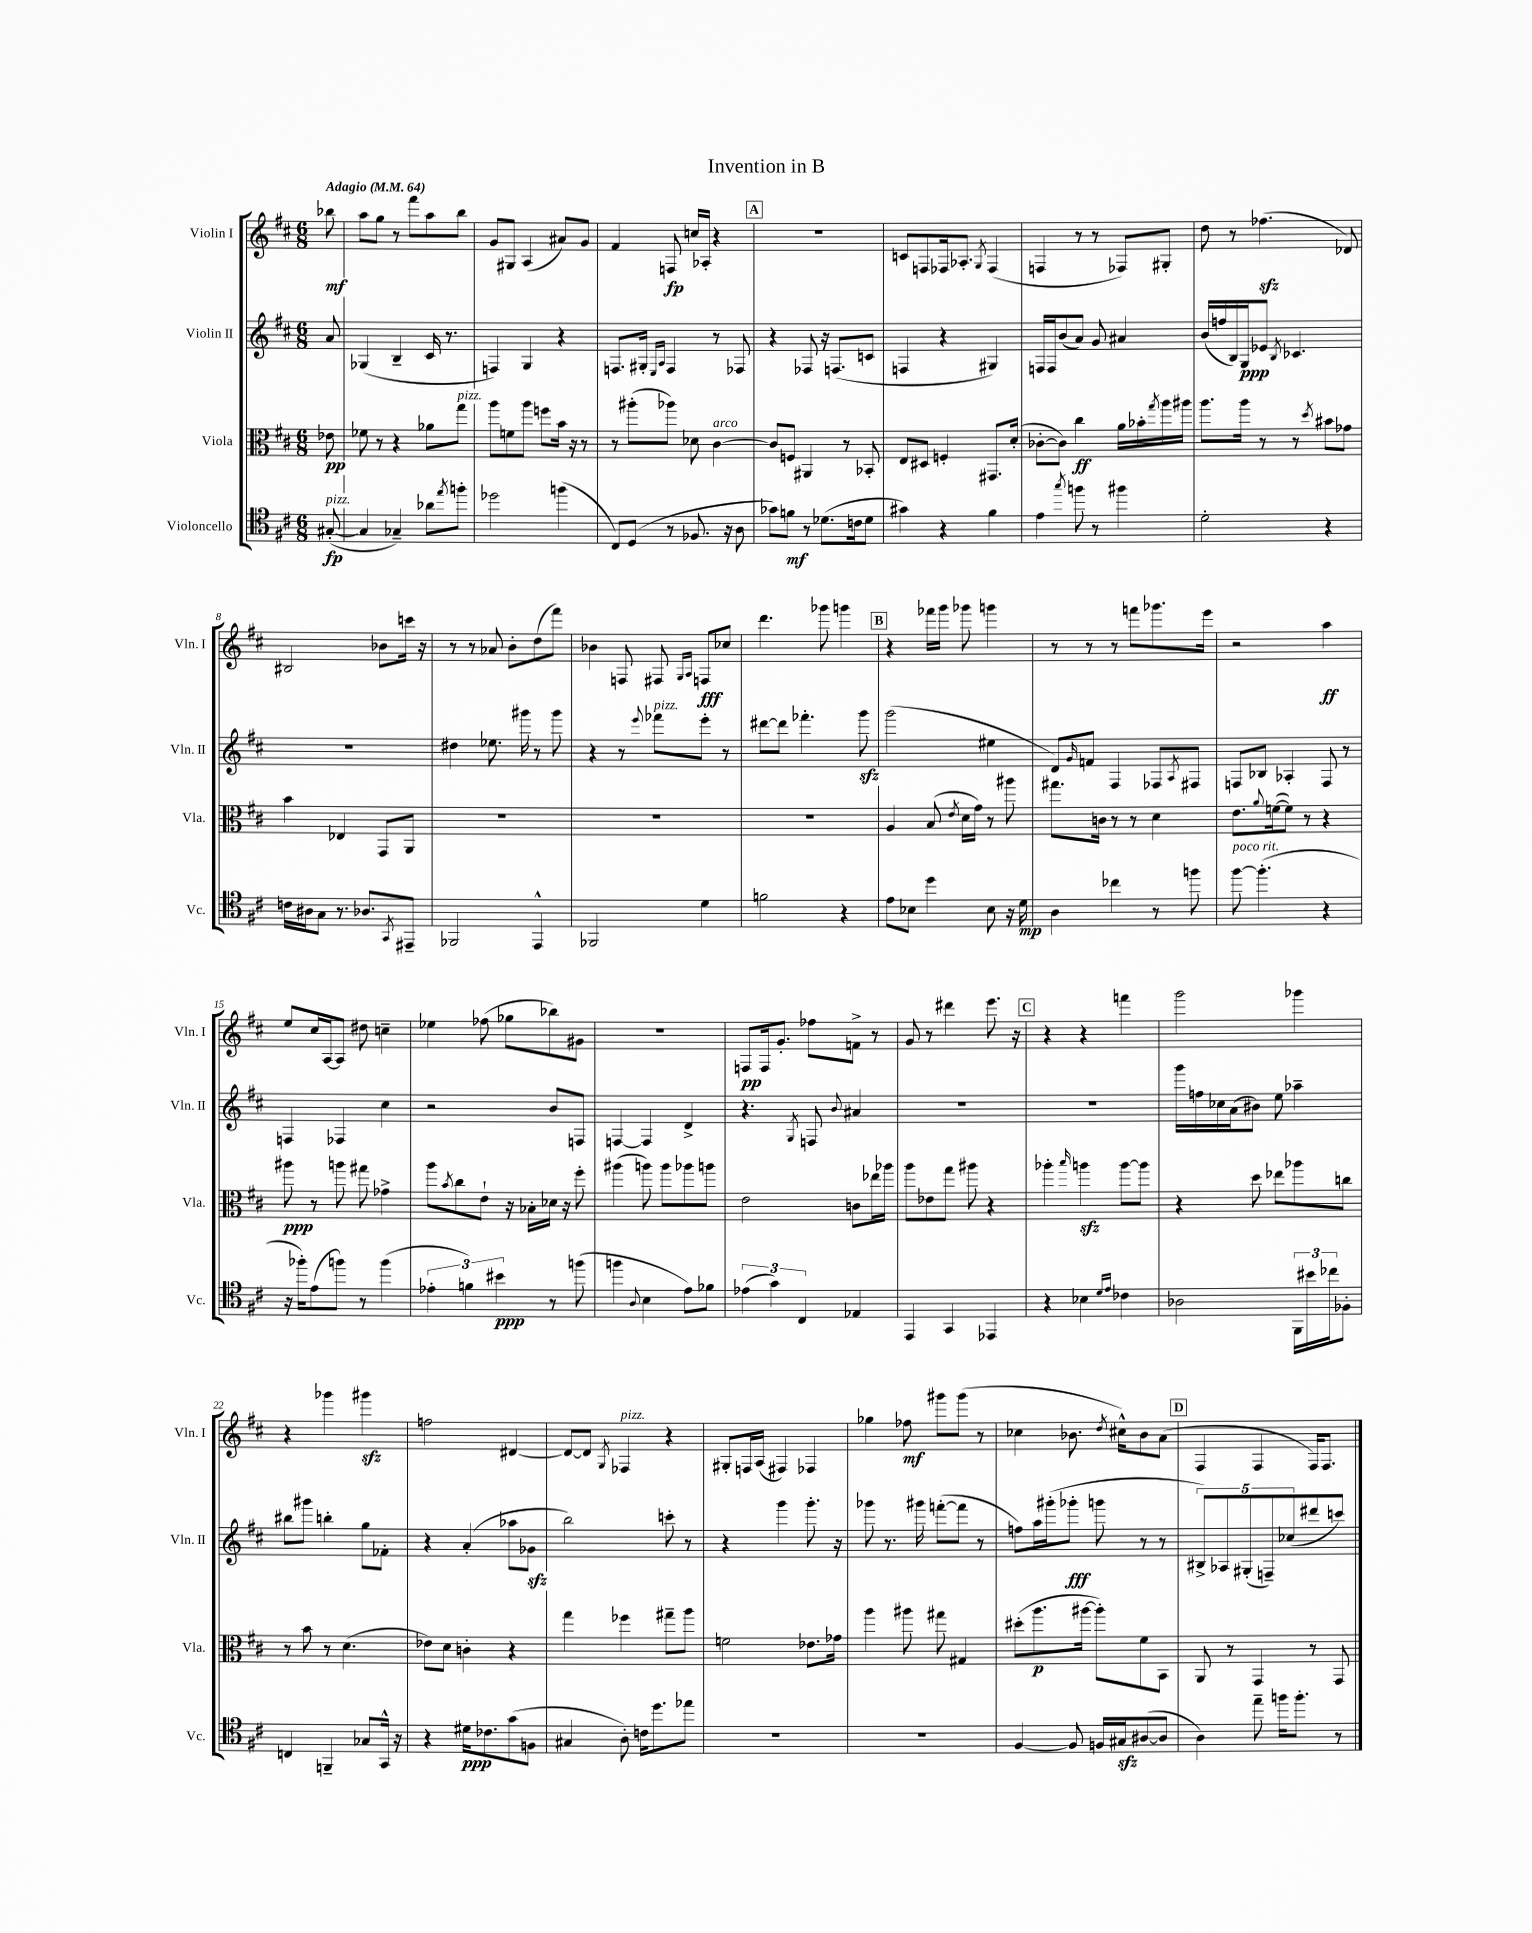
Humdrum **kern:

**kern	**kern	**kern	**kern
*staff4	*staff3	*staff2	*staff1
*clefC4	*clefC3	*clefG2	*clefG2
*k[f#c#]	*k[f#c#]	*k[f#c#]	*k[f#c#]
*M6/8	*M6/8	*M6/8	*M6/8
*MM64	*MM64	*MM64	*MM64
([8G#'/	8e-\	8a/	8bb-\
=	=	=	=
4G#/]	8f-\	(4G-/	8aa\L
.	8r	.	8gg\J
4G-~/)	4r	4B~/	8r
.	.	.	8fff#\L
8a-\L	8a-\L	16c#/	8aa\
.	.	8.r	.
8qee/	.	.	.
8ff'\J	8gg\J	.	8bb\J
=	=	=	=
2dd-\	8aa\L	4F/)	8g/L
.	8f\	.	8G#/J
.	8aa\J	4G/	(4A/
.	8ff\L	.	.
(4ff\	16b\Jk	4r	8a#/L)
.	16r	.	.
.	8r	.	8g/J
=	=	=	=
8C#/L)	8r	8.F/L	4f#/
(8D/J	(8aa#'\L	.	.
.	.	16G#'/Jk	.
.	.	16qqE/LL	.
.	.	16qqA/JJ	.
8r	8aa-\J)	4F/	8F/
8.F-/	8d-\	.	16cc/LL
.	.	.	16A-'/JJ
.	[4c#\	8r	4r
16r	.	.	.
8A\	.	8F-/	.
=	=	=	=
8g-\L)	8c#/]L	4r	2.r
8f\J	8F/J	.	.
8r	4AA#/	8F-/	.
(8.d-\L	.	16r	.
.	.	(8.F/L	.
.	8r	.	.
16c\k	.	.	.
8d-\J	8BB-'/	8c/J	.
=	=	=	=
4g#\)	8E/L	4F/	8c/L
.	8D#/J	.	8F/
4r	4F'/	4r	16F-/k
.	.	.	8.A-'/J
.	.	.	8qG/
4f#\	8.GG#/L	4G#/)	(4F-/
.	(16d'/Jk	.	.
=	=	=	=
4e\	[8c-'\L	16F/LL	4F/
.	.	16F/J	.
.	8c-\]J)	(8b/	.
8qgg/	.	.	.
8ff\	4cc#\	8a/J)	8r
8r	.	8g/	8r
4ff#\	16a\LL	4a#/	8F-/L)
.	16b-'\	.	.
.	8qgg/	.	.
.	16aa\	.	8G#'/J
.	16aa#\JJ	.	.
=	=	=	=
2d'\	8.aa\L	(16b/LL	8dd\
.	.	16ff/	.
.	.	16B/)	8r
.	16aa\Jk	16G/J	.
.	8r	8e-/J	(4.ff-\
.	.	8qB/	.
.	8r	4.c-/	.
.	8qdd/	.	.
4r	8b#\L	.	.
.	8g-\J	.	8d-/)
=	=	=	=
16c\LL	4b\	2.r	2B#/
16A#\J	.	.	.
8G\J	.	.	.
8.r	4E-/	.	.
8.A-/L	.	.	.
.	8GG/L	.	8b-\L
8qGG/	.	.	.
8EE#~/J	8AA/J	.	16ccc\Jk
.	.	.	16r
=	=	=	=
2FF-/	2.r	4dd#\	8r
.	.	.	8r
.	.	8.ee-\	8a-/
.	.	.	8b'\L
.	.	16ggg#\	.
4EE^^/	.	8r	(8dd\
.	.	8ggg#\	8fff#\J)
=	=	=	=
2FF-/	2.r	4r	4b-\
.	.	8r	8F/
.	.	8qqeee/	.
.	.	8fff-\L	8F#/
.	.	.	16qqG/LL
.	.	.	16qqA/JJ
4d\	.	8eee'\J	8F/L
.	.	8r	8cc-/J
=	=	=	=
2f\	2.r	[8ddd#\L	4.ddd\
.	.	8ddd#\]J	.
.	.	4.fff-'\	.
.	.	.	8ggg-\
4r	.	.	4ggg\
.	.	8ggg\	.
=	=	=	=
8e\L	4A/	(2ggg\	4r
8B-\J	.	.	.
4dd\	(8B/	.	16fff-\LL
.	.	.	16ggg\JJ
.	8qe/	.	.
.	16d\LL	.	8ggg-\
.	16g\JJ)	.	.
8B-\	8r	4ee#\	4ggg\
16r	8aa#\	.	.
16d\	.	.	.
=	=	=	=
4A\	8.gg#\L	8d/L)	8r
.	.	16qqg/	.
.	.	8f/J	8r
.	16c\Jk	.	.
4cc-\	8r	4F#/	8r
.	8r	.	8fff\L
8r	4d\	8F-/L	8.ggg-\
.	.	8qA/	.
8ff\	.	8F#/J	.
.	.	.	16eee\Jk
=	=	=	=
[8ff#\	8.e\L	8F/L	2r
(4.ff#'\]	.	8B-/J	.
.	8qqa/	.	.
.	([16f\k	.	.
.	8f\]J)	4A-'/	.
.	8r	.	.
4r	4r	8F/	4aa\
.	.	8r	.
=	=	=	=
16r	8aa#\	4F/	8ee/L
16ff-'\LK)	.	.	.
(8e\	8r	.	16cc#/L
.	.	.	[16A/J
8ff\J)	8aa\	4F-/	8A/]J
8r	8gg#\	.	8dd#\
(4ff\	4g-^\	4cc#\	4cc~\
=	=	=	=
6e-'\	8aa\L	2r	4ee-\
.	8qb/	.	.
.	8cc#\	.	.
6f\)	.	.	.
.	8e`\J	.	(8ff-\
6b#\	.	.	.
.	16r	.	8gg-\L
.	16B-'\LL	.	.
8r	16d-\JJ	8b/L	8bb-\)
.	16r	.	.
(8ff\	8ff#'\	8F/J	8g#\J
=	=	=	=
4ff\	(4aa#\	[4F/	2.r
8qqA/	.	.	.
4B\	8aa\)	4F/]	.
.	8aa\L	.	.
8e\L)	8aa-\	4d^/	.
8f-\J	8aa\J	.	.
=	=	=	=
(6e-\	2e\	4.r	8F/L
.	.	.	16F/k
6g\)	.	.	.
.	.	.	8.g'/J
6C#/	.	.	.
.	.	8qG/	.
.	.	8F/	8ff-\L
.	.	8qqb/	.
4E-/	8c\L	4a#/	8f^\J
.	16ee-\L	.	8r
.	16aa-\JJ	.	.
=	=	=	=
4EE/	8aa\L	2.r	8g/
.	8e-\	.	8r
4GG/	8gg\J	.	4ddd#\
.	8aa#\	.	.
4EE-/	4r	.	8.eee\
.	.	.	16r
=	=	=	=
4r	4aa-'\	2.r	4r
.	16qqbb/	.	.
4B-\	4aa\	.	4r
16qqd/LL	.	.	.
16qqe/JJ	.	.	.
4c-\	[8aa\L	.	4fff\
.	8aa\]J	.	.
=	=	=	=
2A-\	4r	16ggg\LL	2ggg\
.	.	16ff\	.
.	.	16cc-\	.
.	.	(16a\J	.
.	8dd\	8b#\J)	.
.	8ee-\L	8ee\	.
24FF#\LL	8aa-\	4aa-~\	4ggg-\
24b#\	.	.	.
24cc-\J	.	.	.
8F-'\J	8cc\J	.	.
=	=	=	=
4C/	8r	8bb#\L	4r
.	8b\	8ggg#\J	.
4FF~/	8r	4bb'\	4ggg-\
.	(4.d\	.	.
8G-/L	.	8gg\L	4ggg#\
16GG^^/Jk	.	8f-'\J	.
16r	.	.	.
=	=	=	=
4r	8e-\L)	4r	2ff\
.	8d\J	.	.
16d#\LK	4c'\	(4a'/	.
8.c-\	.	.	.
(8g\	4r	8aa-\L	[4d#/
8F\J	.	8g-\J	.
=	=	=	=
4G#/	4gg\	2bb\)	8d#/_L
.	.	.	8d#/]J
.	.	.	8qG/
8A'\)	4ff-\	.	4F-/
16c\LK	.	.	.
8.dd\	.	.	.
.	8gg#~\L	8ccc'\	4r
8ee-\J	8aa\J	8r	.
=	=	=	=
2.r	2f\	4r	8G#'/L
.	.	.	16F/L
.	.	.	(16A/JJ
.	.	4ggg\	4F#/)
.	8.e-\L	8.ggg'\	4F-/
.	16g-\Jk	16r	.
=	=	=	=
2.r	4aa\	8ggg-\	4gg-\
.	.	8.r	.
.	8aa#\	.	8ff-\
.	.	16ggg#\	.
.	8gg#\	([8fff'\L	8ggg#\L
.	4G#/	8fff\]J	(8ggg#\J
.	.	8r	8r
=	=	=	=
[4F#/	(8dd#'\L	8ff\L)	4cc-\
.	8.aa\	16aa\L	.
.	.	(16ggg#'\J	.
8F#/]	.	8ggg-'\J	8.b-\
.	[16aa#\Jk	.	.
16F/LL	8aa#'\]L)	8ggg\	.
.	.	.	8qdd/
16G#/J	.	.	16cc#^^\LK)
([8A#/	8f#\	8r	8b-\
8A#/]J	8BB\J	8r	(8a\J
=	=	=	=
4A\)	8AA/	10B#^/L)	4F#/
.	.	10A-/	.
.	8r	.	.
.	.	(10G#'/	.
8ee~\	4GG/	.	4F#/
.	.	10F~/)	.
16ff\LK	.	.	.
.	.	(10cc-/	.
8.ff'\J	.	.	.
.	8r	8ddd#/	16F#/LK)
.	.	.	8.F#/J
8r	8GG/	8ccc/J)	.
==	==	==	==
*-	*-	*-	*-
